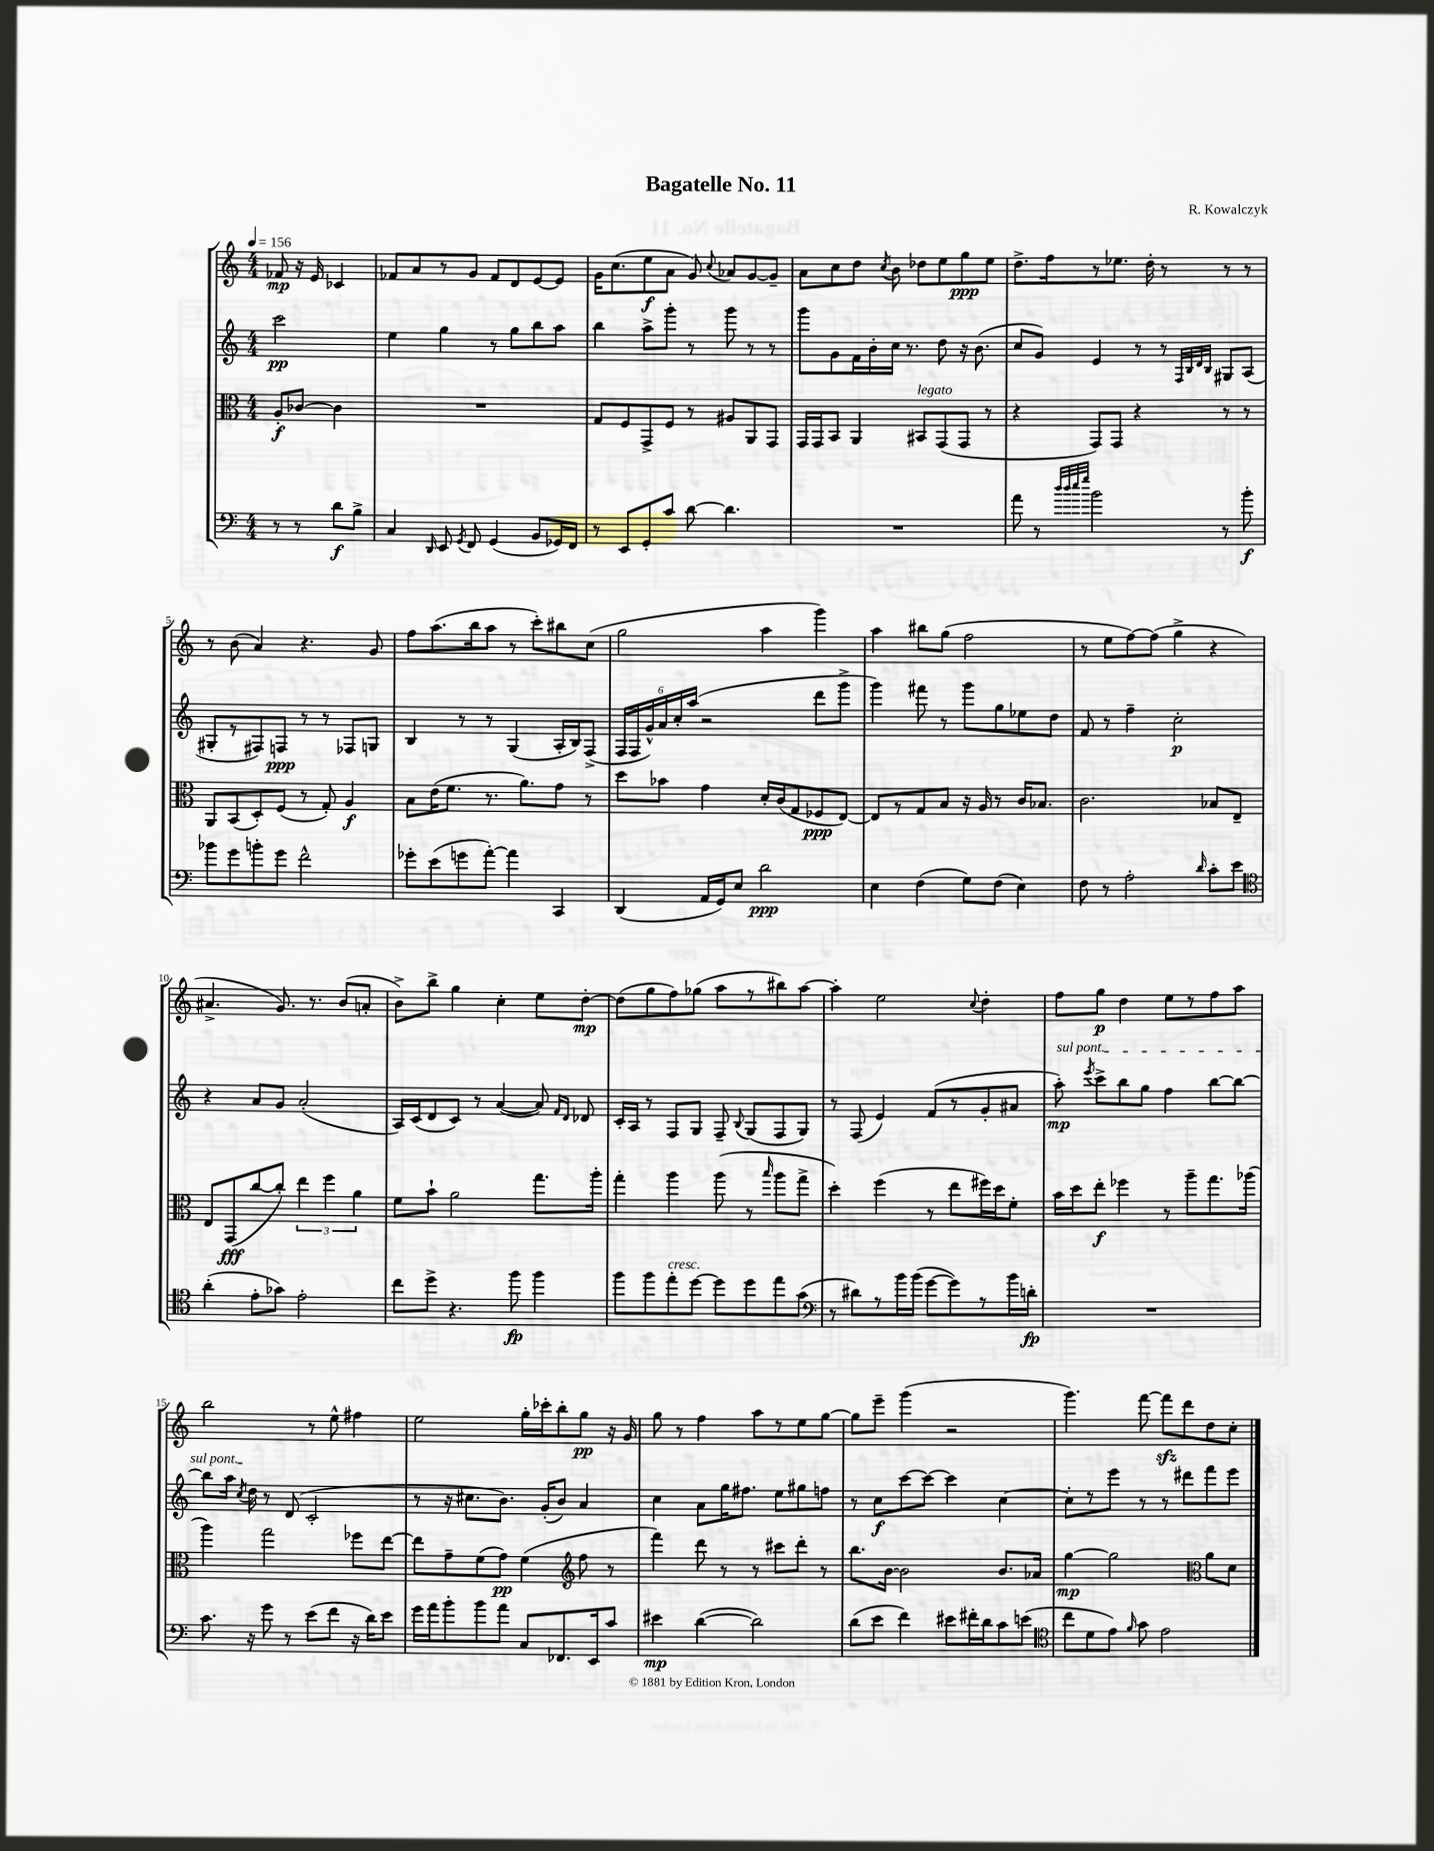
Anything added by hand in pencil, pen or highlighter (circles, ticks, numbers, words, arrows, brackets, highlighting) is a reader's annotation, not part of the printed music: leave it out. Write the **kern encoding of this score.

**kern	**kern	**kern	**kern
*staff4	*staff3	*staff2	*staff1
*clefF4	*clefC3	*clefG2	*clefG2
*k[]	*k[]	*k[]	*k[]
*M4/4	*M4/4	*M4/4	*M4/4
*MM156	*MM156	*MM156	*MM156
8r	8A'	2ccc	8f-
8r	[8c-	.	16r
.	.	.	16e
8d	4c-]	.	4c-
8B^	.	.	.
=	=	=	=
4C	1r	4ee	8f-
.	.	.	8a
16qqDD	.	.	.
8EE	.	4gg	8r
8qGG	.	.	.
8FF	.	.	8g
(4GG	.	8r	8f-
.	.	8gg	8d
8BB	.	8bb	[8e
16GG-)	.	8aa	8e]
16FF	.	.	.
=	=	=	=
8r	8G	4bb	16g
.	.	.	(8.cc
8EE	8F	.	.
8GG'	8GG^	8aa^	8ee
8c	8F	8ggg'	8a
[8d	8r	8r	8g)
.	.	.	8qqcc
4.d]	8A#	8ggg	8a-
.	8AA	8r	[8g
.	8GG	8r	8g~]
=	=	=	=
1r	16GG	8ggg	8a
.	16GG	.	.
.	8BB	8g	8cc
.	4AA	16f	8dd
.	.	16b'	.
.	.	.	8qcc
.	.	16cc	8b
.	.	8.r	.
.	8BB#	.	8dd-
.	(8GG	8dd	8ee
.	8GG	16r	8gg
.	.	(8.b	.
.	8r	.	8ee
=	=	=	=
8a	4r	8cc	8.dd^
8r	.	8g)	.
.	.	.	16ff
32qqdd	.	.	.
32qqdd	.	.	.
32qqee	.	.	.
32qqgg	.	.	.
2b	8GG)	4e	8r
.	8GG	.	8.ee-
.	4r	8r	.
.	.	.	16dd'
.	.	8r	8r
.	.	32qqF	.
.	.	32qqB	.
.	.	32qqd	.
.	.	32qqB	.
8r	8r	8G#	8r
8b'	8r	(8A	8r
=	=	=	=
8b-	8AA	8G#'	8r
8g	(8BB	8r	(8b
8b'	8D')	8F#)	4a)
8g	(8F	8F	.
2f^^	8r	8r	4.r
.	8G')	8r	.
.	4A	8F-	.
.	.	8G	8g
=	=	=	=
8g-'	8B	4B	8ff
(8e	(16e	.	(8.aa
.	8.f	.	.
8g	.	8r	.
.	.	.	16bb
[8a')	8.r	8r	8aa
4a]	.	(4G	8r
.	8.a)	.	.
.	.	.	8ccc')
4CC	8g	16A'	8bb#
.	.	16B)	.
.	8r	(8F^	(8cc
=	=	=	=
(4DD	8dd	24F	2gg
.	.	24F	.
.	.	24g^^)	.
.	8b-	24a	.
.	.	24cc'	.
.	.	(24aa	.
16AA	4g	2r	.
16GG)	.	.	.
8E	.	.	.
2d	16d'	.	4aa
.	(16c	.	.
.	8G	.	.
.	8F-	8ddd	4ggg)
.	[8E)	8ggg^	.
=	=	=	=
4E	8E]	4ggg)	4aa
.	8r	.	.
(4F	8G	8fff#	8bb#
.	8B	8r	(8gg
8G)	16r	8ggg	2ff
.	16A	.	.
(8F	8r	8gg	.
4E)	16c	8ee-	.
.	8.B-	.	.
.	.	8dd	.
=	=	=	=
8F	2.c	8f	8r
8r	.	8r	8ee
2A'	.	4ff~	[8ff)
.	.	.	(8ff]
.	.	2cc'	4gg^
16qqd	.	.	.
8c'	8B-	.	4r
8e	8E~	.	.
=	=	=	=
*clefC4	*	*	*
(4a'	8E	4r	4.a#^
.	(8GG	.	.
8e'	[8cc	8a	.
8g-)	8cc'])	8g	8.g)
2e'	6ee	(2a'	.
.	.	.	8.r
.	6ff	.	.
.	.	.	(8b
.	6a	.	.
.	.	.	8a'
=	=	=	=
8cc	8f	16A)	8b^)
.	.	(16c	.
8dd^	8b`	8d	8bb^
4.r	2a	8c)	4gg
.	.	8r	.
.	.	([4a	4cc'
8ff	.	.	.
4ff	8.gg	8a])	8ee
.	.	16qqf	.
.	.	16qqd	.
.	.	8d-	[8dd'
.	16aa'	.	.
=	=	=	=
8ff	4gg'	16c'	(8dd]
.	.	16A	.
8ff	.	8r	8gg
8ee'	4aa	8F	8ff)
[8dd	.	8G	(8gg-
8dd]	(8aa	8F~	8aa
.	.	8qqB	.
8dd	8r	(8G	8r
.	16qqbb	.	.
8ee	8aa	8F	8bb#)
(8g	8gg^	8G)	[8aa
=	=	=	=
*clefF4	*	*	*
8r	4dd')	8r	4aa']
8d#)	.	(8F	.
8r	(4ff	4e)	2ee
16b	.	.	.
(16b	.	.	.
[8g	8r	(8f	.
8g])	8ee	8r	.
.	.	.	8qqcc
8r	16ff#)	8g'	4dd'
.	16dd	.	.
16b	8f'	8a#	.
16d'	.	.	.
=	=	=	=
1r	16b	8aa')	8ff
.	16dd	.	.
.	.	8qeee	.
.	8ee'	8ccc^	8gg
.	4ff-	8bb	4dd
.	.	8gg	.
.	8r	4ff	8ee
.	8aa~	.	8r
.	8.gg	[8bb	8ff
.	.	8bb_	8aa
.	(16aa-	.	.
=	=	=	=
8.c	4aa)	8bb]	2bb
.	.	16aa	.
.	.	8qcc	.
16r	.	16dd	.
8g	2gg	8r	.
8r	.	(8d	.
(8e	.	2c'	8r
8f	.	.	8ee^^
16r	8ff-	.	4ff#
16d)	.	.	.
8e	[8ee	.	.
=	=	=	=
16g	8ee]	8r	2ee
16a	.	.	.
8b'	8g~	16r	.
.	.	8.cc#	.
8b	(8f	.	.
8a	8g)	8.b)	.
8C	(4f	.	16gg'
.	.	(16g'	16ccc-'
8.FF-	.	8b)	8bb'
*	*clefG2	*	*
.	8ff	4a	8gg
16EE	.	.	.
8c	8r	.	16r
.	.	.	16g
=	=	=	=
4e#	4fff)	4cc	8gg
.	.	.	8r
([4d	8ddd	8a	4ff
.	8r	16gg	.
.	.	8.ff#	.
2d])	8r	.	8aa
.	8ccc#	8ee	8r
.	8ddd'	8gg#	8ee
.	8r	8ff	[8gg
=	=	=	=
(8d	8.bb	8r	8gg]
8e	.	8cc	8eee~
.	[16b	.	.
4f)	2b]	[8ccc	(4ggg
.	.	8ccc_	.
8e#	.	4ccc]	2r
16f#'	.	.	.
16d	.	.	.
8c	8.b	[4cc	.
(8e	.	.	.
.	16a-	.	.
=	=	=	=
*clefC4	*	*	*
8cc	[4gg	8cc']	4.ggg)
8d	.	8r	.
8e)	2gg]	8eee	.
16qqf	.	.	.
8g	.	8r	[8fff
2e	.	8r	8fff]
.	.	8ddd#	8ddd
*	*clefC3	*	*
.	8a	8fff	8dd
.	8d	8eee	8cc'
==	==	==	==
*-	*-	*-	*-
